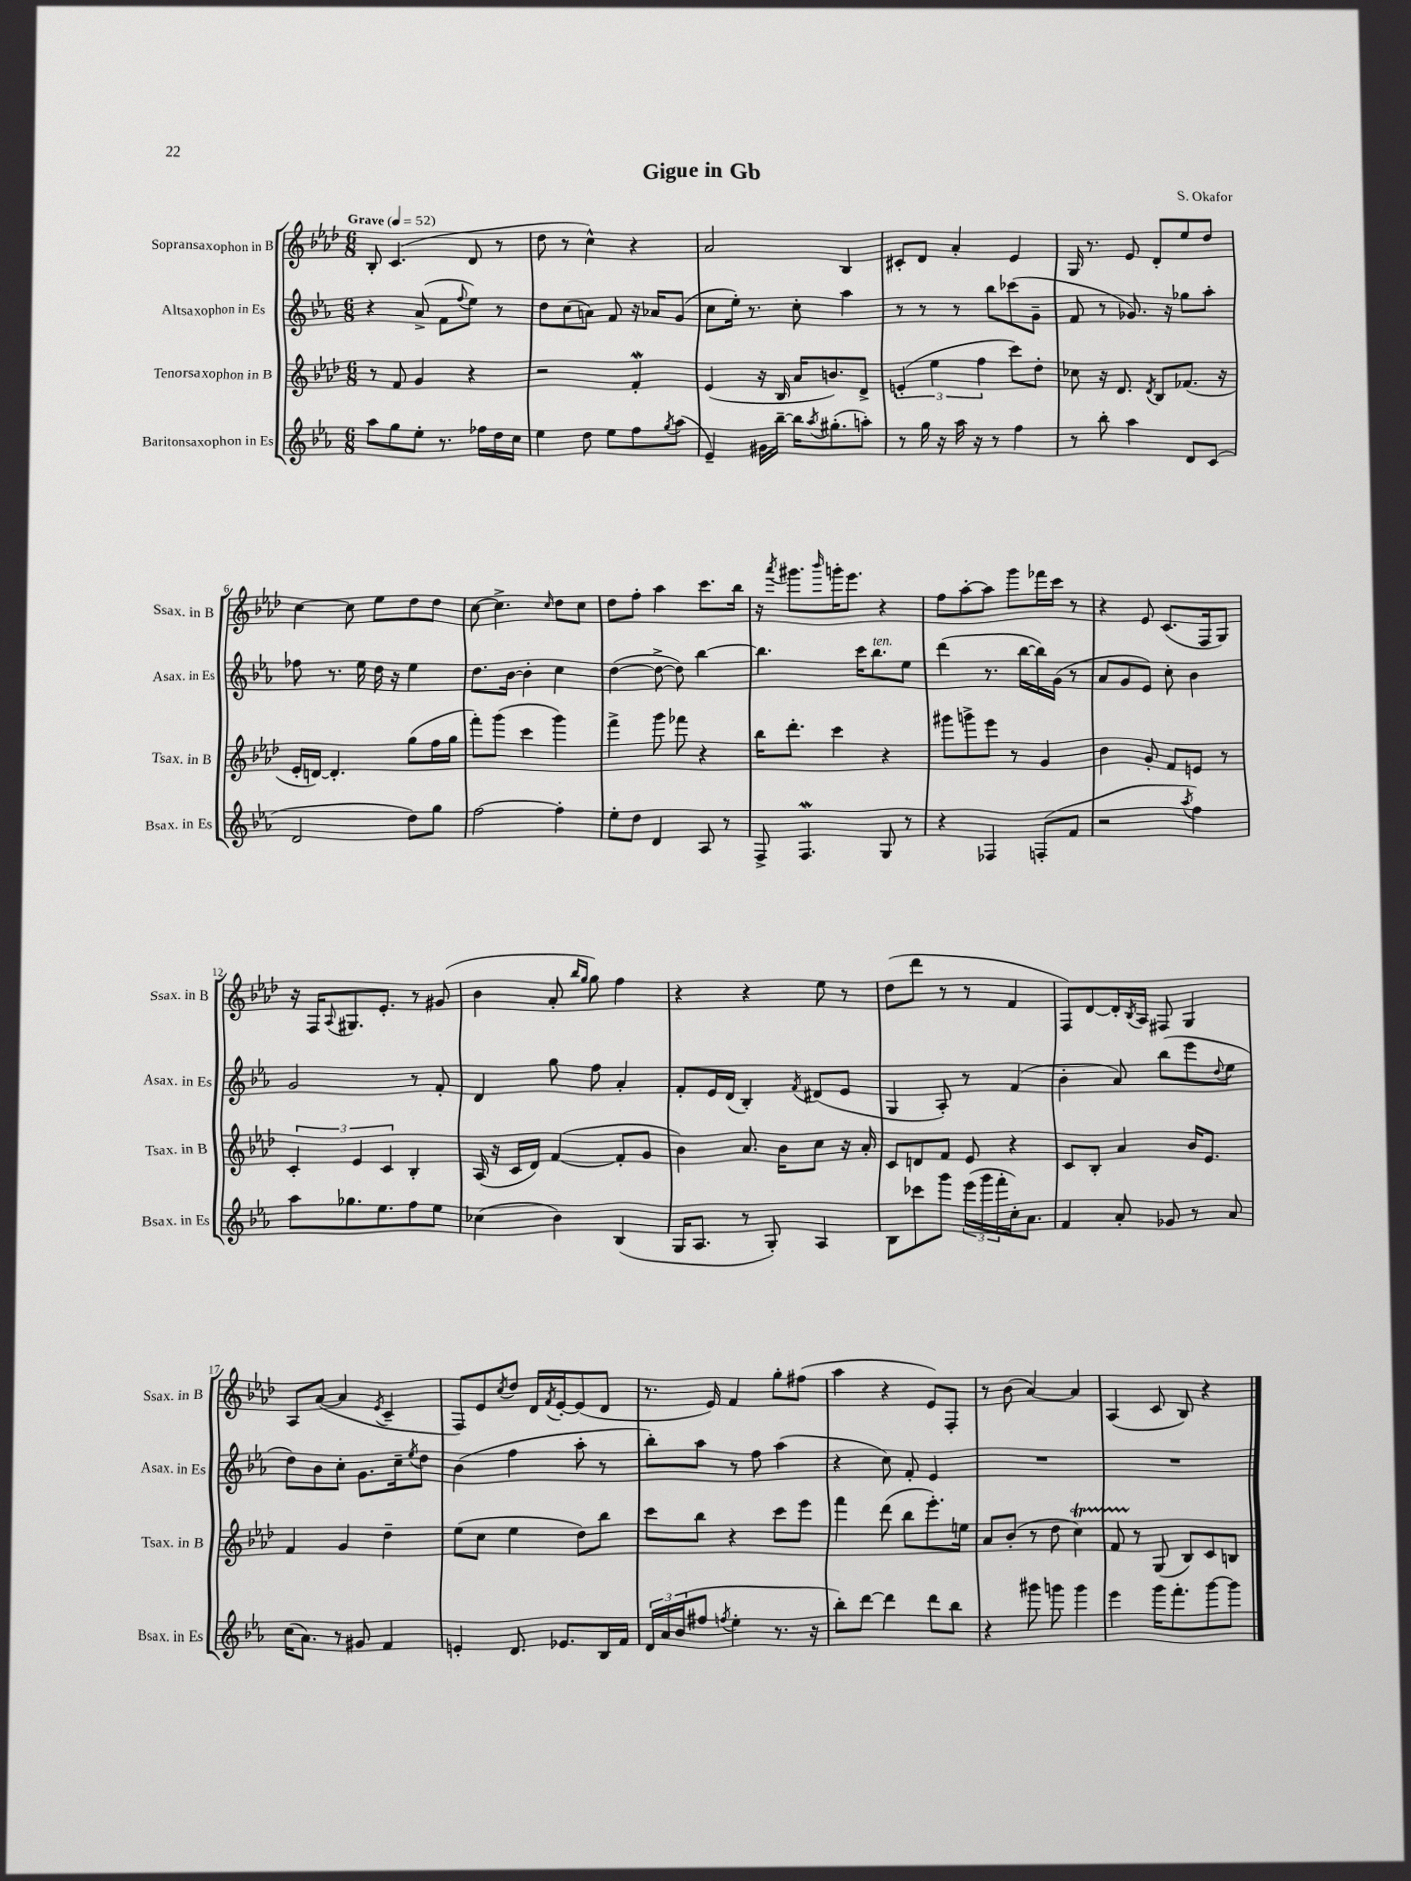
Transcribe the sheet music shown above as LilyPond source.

\header { title = "Gigue in Gb" composer = "S. Okafor" }
<<
\new StaffGroup <<
\new Staff = "s0" \with { instrumentName = "Sopransaxophon in B" shortInstrumentName = "Ssax. in B" } {
    \clef treble \key aes \major \numericTimeSignature \time 6/8 \tempo "Grave" 4 = 52
    bes8-. c'4.( des'8 r8 |
    des''8 r8 c''4-^) r4 |
    aes'2 bes4 |
    cis'8-. des'8 aes'4-. ees'4 |
    g16 r8. ees'8 des'8-. ees''8 des''8 |
    c''4~ c''8 ees''8 des''8 des''8 |
    c''8~ c''4.-> \grace { c''16 } des''8 c''8 |
    des''8 f''8-. aes''4 c'''8. bes''16 |
    r16 \acciaccatura { aes'''8 } gis'''8. \grace { bes'''16 } g'''16-. ees'''8. r4 |
    f''8 aes''8~-. aes''8 g'''8 fes'''16 c'''16 r8 |
    r4 ees'8 c'8.( f16 g8) |
    r16 f16 \appoggiatura { aes8 } gis8. ees'8.-. r8 gis'8( |
    bes'4 aes'8-. \grace { bes''16 g''16 } g''8) f''4 |
    r4 r4 ees''8 r8 |
    des''8( des'''8 r8 r8 f'4 |
    f8) des'8~ des'16-. \acciaccatura { bes8 } aes16 fis8 g4 |
    aes8 aes'8~( aes'4 \acciaccatura { ees'8 } c'4-- |
    f8) ees'8 \acciaccatura { c''8 } des''8 des'16 \acciaccatura { f'8 } ees'16~-. ees'8( des'8 |
    r8. ees'16) f'4 g''8-. fis''8( |
    aes''4 r4 ees'8) f8-. |
    r8 bes'8( aes'4~) aes'4 |
    aes4( c'8 bes8) r4 \bar "|." |
}
\new Staff = "s1" \with { instrumentName = "Altsaxophon in Es" shortInstrumentName = "Asax. in Es" } {
    \clef treble \key ees \major \numericTimeSignature \time 6/8
    r4 aes'8->( f'8 \appoggiatura { f''8 } ees''8) r8 |
    d''8 c''8( a'8) f'8 r16 aes'16 g'8( |
    c''8 ees''16-.) r8. c''8-. aes''4 |
    r8 r8 r8 bes''8 ces'''8( g'8-- |
    f'8 r8 ges'8.) r16 ges''8 aes''8-. |
    fes''8 r8. ees''16 d''16 r16 ees''4 |
    d''8. bes'16~ bes'4-. c''4 |
    d''4~( d''8~-> d''8) bes''4~ |
    bes''4. c'''16 bes''8.^\markup { \italic "ten." } ees''8 |
    d'''4( r8. bes''16~ bes''16) g'16( r8 |
    aes'8 g'8 ees'8) c''8-. bes'4 |
    g'2 r8 f'8-. |
    d'4 g''8 f''8 aes'4-. |
    f'8-. ees'16 d'16( bes4-.) \acciaccatura { f'8 } dis'8( ees'8 |
    g4 aes8-.) r8 f'4( |
    bes'4-. aes'8) bes''8( ees'''8 \appoggiatura { d''8 } ees''8 |
    d''8) bes'8 c''8-. g'8. c''16-- \acciaccatura { ees''8 } d''8 |
    bes'4( f''4 aes''8-. r8 |
    bes''8-.) aes''8 r8 f''8 aes''4( |
    r4 c''8) f'8-. ees'4 |
    R2. |
    R2. \bar "|." |
}
\new Staff = "s2" \with { instrumentName = "Tenorsaxophon in B" shortInstrumentName = "Tsax. in B" } {
    \clef treble \key aes \major \numericTimeSignature \time 6/8
    r8 f'8 g'4 r4 |
    r2 f'4-.\mordent |
    ees'4( r16 bes16 aes'16 b'8.) des'8-> |
    \tuplet 3/2 { e'4-.( ees''4 f''4 } c'''8) des''8-. |
    ces''8 r16 des'8. \acciaccatura { des'8 } bes8 fes'8.( r16 |
    ees'16-. d'16~) d'4.-. g''8( f''16 g''16 |
    f'''8-.) g'''8( c'''4 g'''4) |
    f'''4-> g'''8 fes'''8 r4 |
    bes''16 des'''8.-. c'''4 r4 |
    gis'''8 g'''8-> ees'''8 r8 g'4 |
    bes'4 g'8-. f'8 e'8 r8 |
    \tuplet 3/2 { c'4-. ees'4 c'4 } bes4-. |
    aes16( r16 c'16 des'16) f'4~( f'8-. g'8 |
    bes'4) aes'8. bes'16 c''8 r16 aes'16-. |
    c'8 d'8 f'8 ees'8 r4 |
    c'8 bes8-. aes'4 bes'16 ees'8. |
    f'4 g'4 des''4-- |
    ees''8( c''8 ees''4 des''8) bes''8 |
    c'''8 bes''8 r4 c'''8 ees'''8 |
    f'''4 des'''8( bes''8 ees'''8.-.) e''16 |
    aes'8 bes'8-.( r8 des''8 c''4\startTrillSpan) |
    f'8 r8\stopTrillSpan g8( bes8) c'8 b8 \bar "|." |
}
\new Staff = "s3" \with { instrumentName = "Baritonsaxophon in Es" shortInstrumentName = "Bsax. in Es" } {
    \clef treble \key ees \major \numericTimeSignature \time 6/8
    aes''8 g''8 ees''8-. r8. fes''16 d''16 c''16 |
    ees''4 d''8 ees''8 f''8 \acciaccatura { g''8 } aes''8( |
    ees'4--) gis'16 bes''16~-- bes''16 \acciaccatura { aes''8 } gis''8.-.( a''8-.) |
    r8 g''16 r16 aes''16 r16 r8 f''4 |
    r8 bes''8-. aes''4 d'8 c'8( |
    d'2 d''8) g''8 |
    f''2~ f''4-. |
    ees''8-. d''8 d'4 aes8 r8 |
    f8-> f4.\mordent g8 r8 |
    r4 fes4 f8-.( f'8 |
    r2 \acciaccatura { aes''8 } f''4) |
    aes''8 ges''8. ees''8. f''8 ees''8 |
    ces''4( bes'4) bes4( |
    g16 aes8. r8 g8-.) aes4 |
    bes8 ces'''8 g'''8 \tuplet 3/2 { ees'''16( g'''16 f'''16-. } c''16-.) aes'8. |
    f'4 aes'8-. ges'8 r8 aes'8 |
    c''16( aes'8.) r8 gis'8 f'4 |
    e'4-. d'8. ees'8. bes16 f'16 |
    \tuplet 3/2 { d'16 aes'16 bes'16( } fis''8 \acciaccatura { f''8 } ees''4-. r8. r16 |
    bes''8-.) d'''8~ d'''4 d'''8 bes''8 |
    r4 gis'''8 g'''8 g'''4 |
    ees'''4 g'''16 f'''8.-. g'''8~ g'''8 \bar "|." |
}
>>
>>
